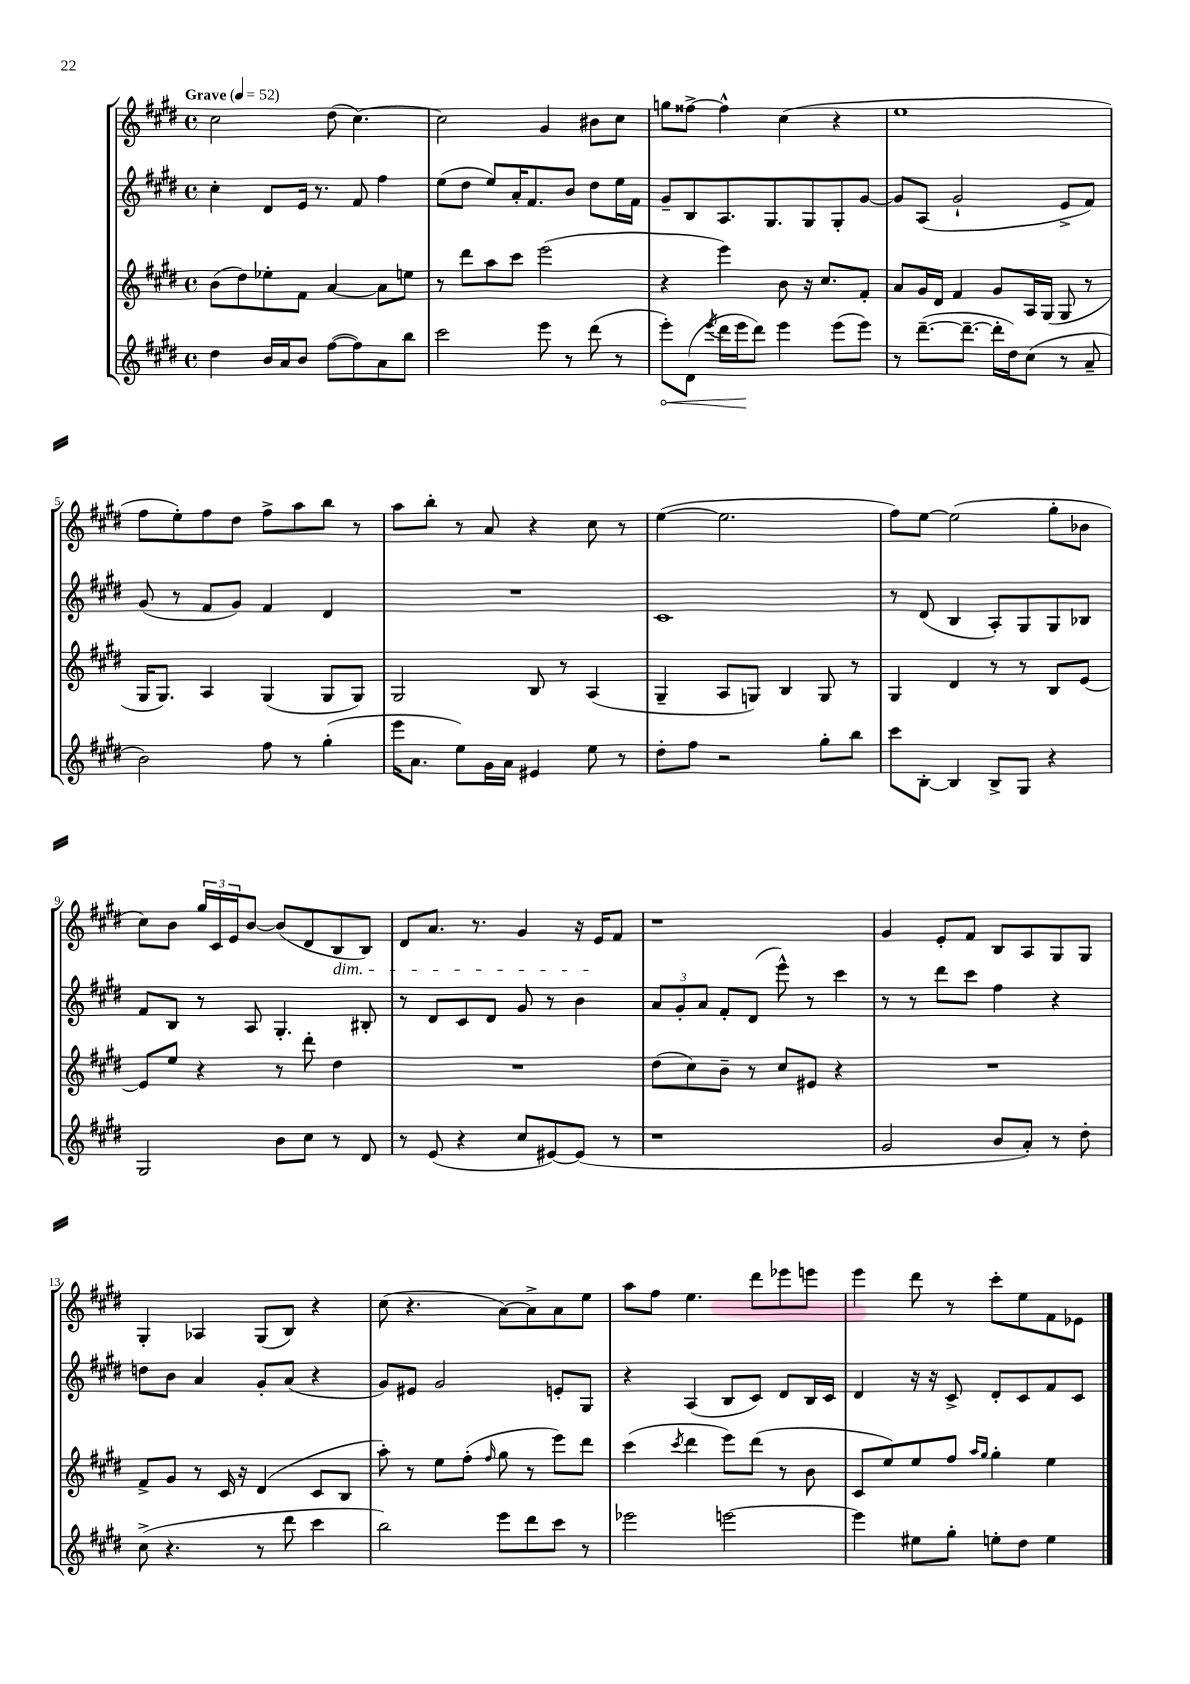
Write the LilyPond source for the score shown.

<<
\new StaffGroup <<
\new Staff = "s0" {
    \clef treble \key e \major \defaultTimeSignature \time 4/4 \tempo "Grave" 4 = 52
    cis''2 dis''8( cis''4.~) |
    cis''2 gis'4 bis'8 cis''8 |
    g''8 fisis''8~-> fisis''4-^ cis''4( r4 |
    e''1 |
    fis''8 e''8-.) fis''8 dis''8 fis''8-> a''8 b''8 r8 |
    a''8 b''8-. r8 a'8 r4 cis''8 r8 |
    e''4~( e''2. |
    fis''8) e''8~ e''2( gis''8-. bes'8 |
    cis''8) b'8 \tuplet 3/2 { gis''16 cis'16 e'16 } b'8~ b'8( dis'8 b8\dim b8) |
    dis'8 a'8. r8. gis'4 r16 e'16\! fis'8 |
    r1 |
    gis'4 e'8-. fis'8 b8 a8 gis8 gis8 |
    gis4-. aes4 gis8( b8) r4 |
    cis''8( r4. a'8~) a'8-> a'8 e''8 |
    a''8 fis''8 e''4. dis'''8 ees'''8 e'''8 |
    e'''4 dis'''8 r8 cis'''8-. e''8 fis'8 ees'8 \bar "|." |
}
\new Staff = "s1" {
    \clef treble \key e \major \defaultTimeSignature \time 4/4
    cis''4-. dis'8 e'16 r8. fis'8 fis''4 |
    e''8( dis''8 e''8) a'16-. fis'8. b'8 dis''8 e''16 fis'16 |
    gis'8-- b8 a8. gis8. gis8 gis8-. gis'8~ |
    gis'8 a8( gis'2-! e'8-> fis'8) |
    gis'8( r8 fis'8 gis'8) fis'4 dis'4 |
    R1 |
    cis'1 |
    r8 dis'8( b4 a8-.) gis8 gis8 bes8 |
    fis'8 b8 r8 a8 gis4.-. bis8-. |
    r8 dis'8 cis'8 dis'8 gis'8 r8 b'4 |
    \tuplet 3/2 { a'8 gis'8-. a'8 } fis'8-. dis'8( e'''8-^) r8 cis'''4 |
    r8 r8 dis'''8 cis'''8 fis''4 r4 |
    d''8 b'8 a'4 gis'8-. a'8( r4 |
    gis'8) eis'8 gis'2 e'8-. gis8 |
    r4 a4( b8 cis'8) dis'8 b16 cis'16 |
    dis'4 r16 r16 cis'8-> dis'8-. cis'8 fis'8 cis'8 \bar "|." |
}
\new Staff = "s2" {
    \clef treble \key e \major \defaultTimeSignature \time 4/4
    b'8( dis''8) ees''8-. fis'8 a'4~ a'8 e''8 |
    r8 dis'''8 a''8 cis'''8 e'''2( |
    r4 e'''4) b'8 r16 cis''8. fis'8-. |
    a'8 gis'16 dis'16 fis'4 gis'8 a16 gis16( gis8 r8 |
    gis16 gis8.) a4 gis4( gis8 gis8) |
    gis2 b8 r8 a4( |
    gis4-- a8 g8) b4 g8 r8 |
    gis4 dis'4 r8 r8 b8 e'8~ |
    e'8 e''8 r4 r8 dis'''8-. dis''4 |
    R1 |
    dis''8( cis''8) b'8-- r8 cis''8 eis'8 r4 |
    R1 |
    fis'8-> gis'8 r8 cis'16 r16 dis'4( cis'8 b8 |
    a''8-.) r8 e''8 fis''8-.( \grace { fis''16 } gis''8 r8 e'''8) dis'''8 |
    cis'''4( \acciaccatura { cis'''8 } dis'''4 e'''8) dis'''8( r8 b'8 |
    cis'8 e''8) e''8 fis''8 \grace { a''16 gis''16 } gis''4-. e''4 \bar "|." |
}
\new Staff = "s3" {
    \clef treble \key e \major \defaultTimeSignature \time 4/4
    dis''4 b'16 a'16 b'8 fis''8~( fis''8) a'8 b''8 |
    cis'''2 e'''8 r8 dis'''8( r8 |
    \once \override Hairpin.circled-tip = ##t e'''8-.\<) dis'8( \acciaccatura { e'''8 } dis'''16 e'''16\! dis'''8) e'''4 e'''8( e'''8) |
    r8 dis'''8.~--( dis'''8.~-- dis'''16-. dis''16) cis''8( r8 a'8-- |
    b'2) fis''8 r8 gis''4-.( |
    e'''16 a'8. e''8) gis'16 a'16 eis'4 e''8 r8 |
    dis''8-. fis''8 r2 gis''8-. b''8 |
    cis'''8 b8~-. b4 b8-> gis8 r4 |
    gis2 b'8 cis''8 r8 dis'8 |
    r8 e'8( r4 cis''8 eis'8~) eis'8( r8 |
    r1 |
    gis'2 b'8 a'8-.) r8 dis''8-. |
    cis''8->( r4. r8 dis'''8 cis'''4 |
    b''2) e'''8 dis'''8 cis'''8 r8 |
    ees'''2 e'''2~ |
    e'''4 eis''8 gis''8-. e''8-. dis''8 e''4 \bar "|." |
}
>>
>>
